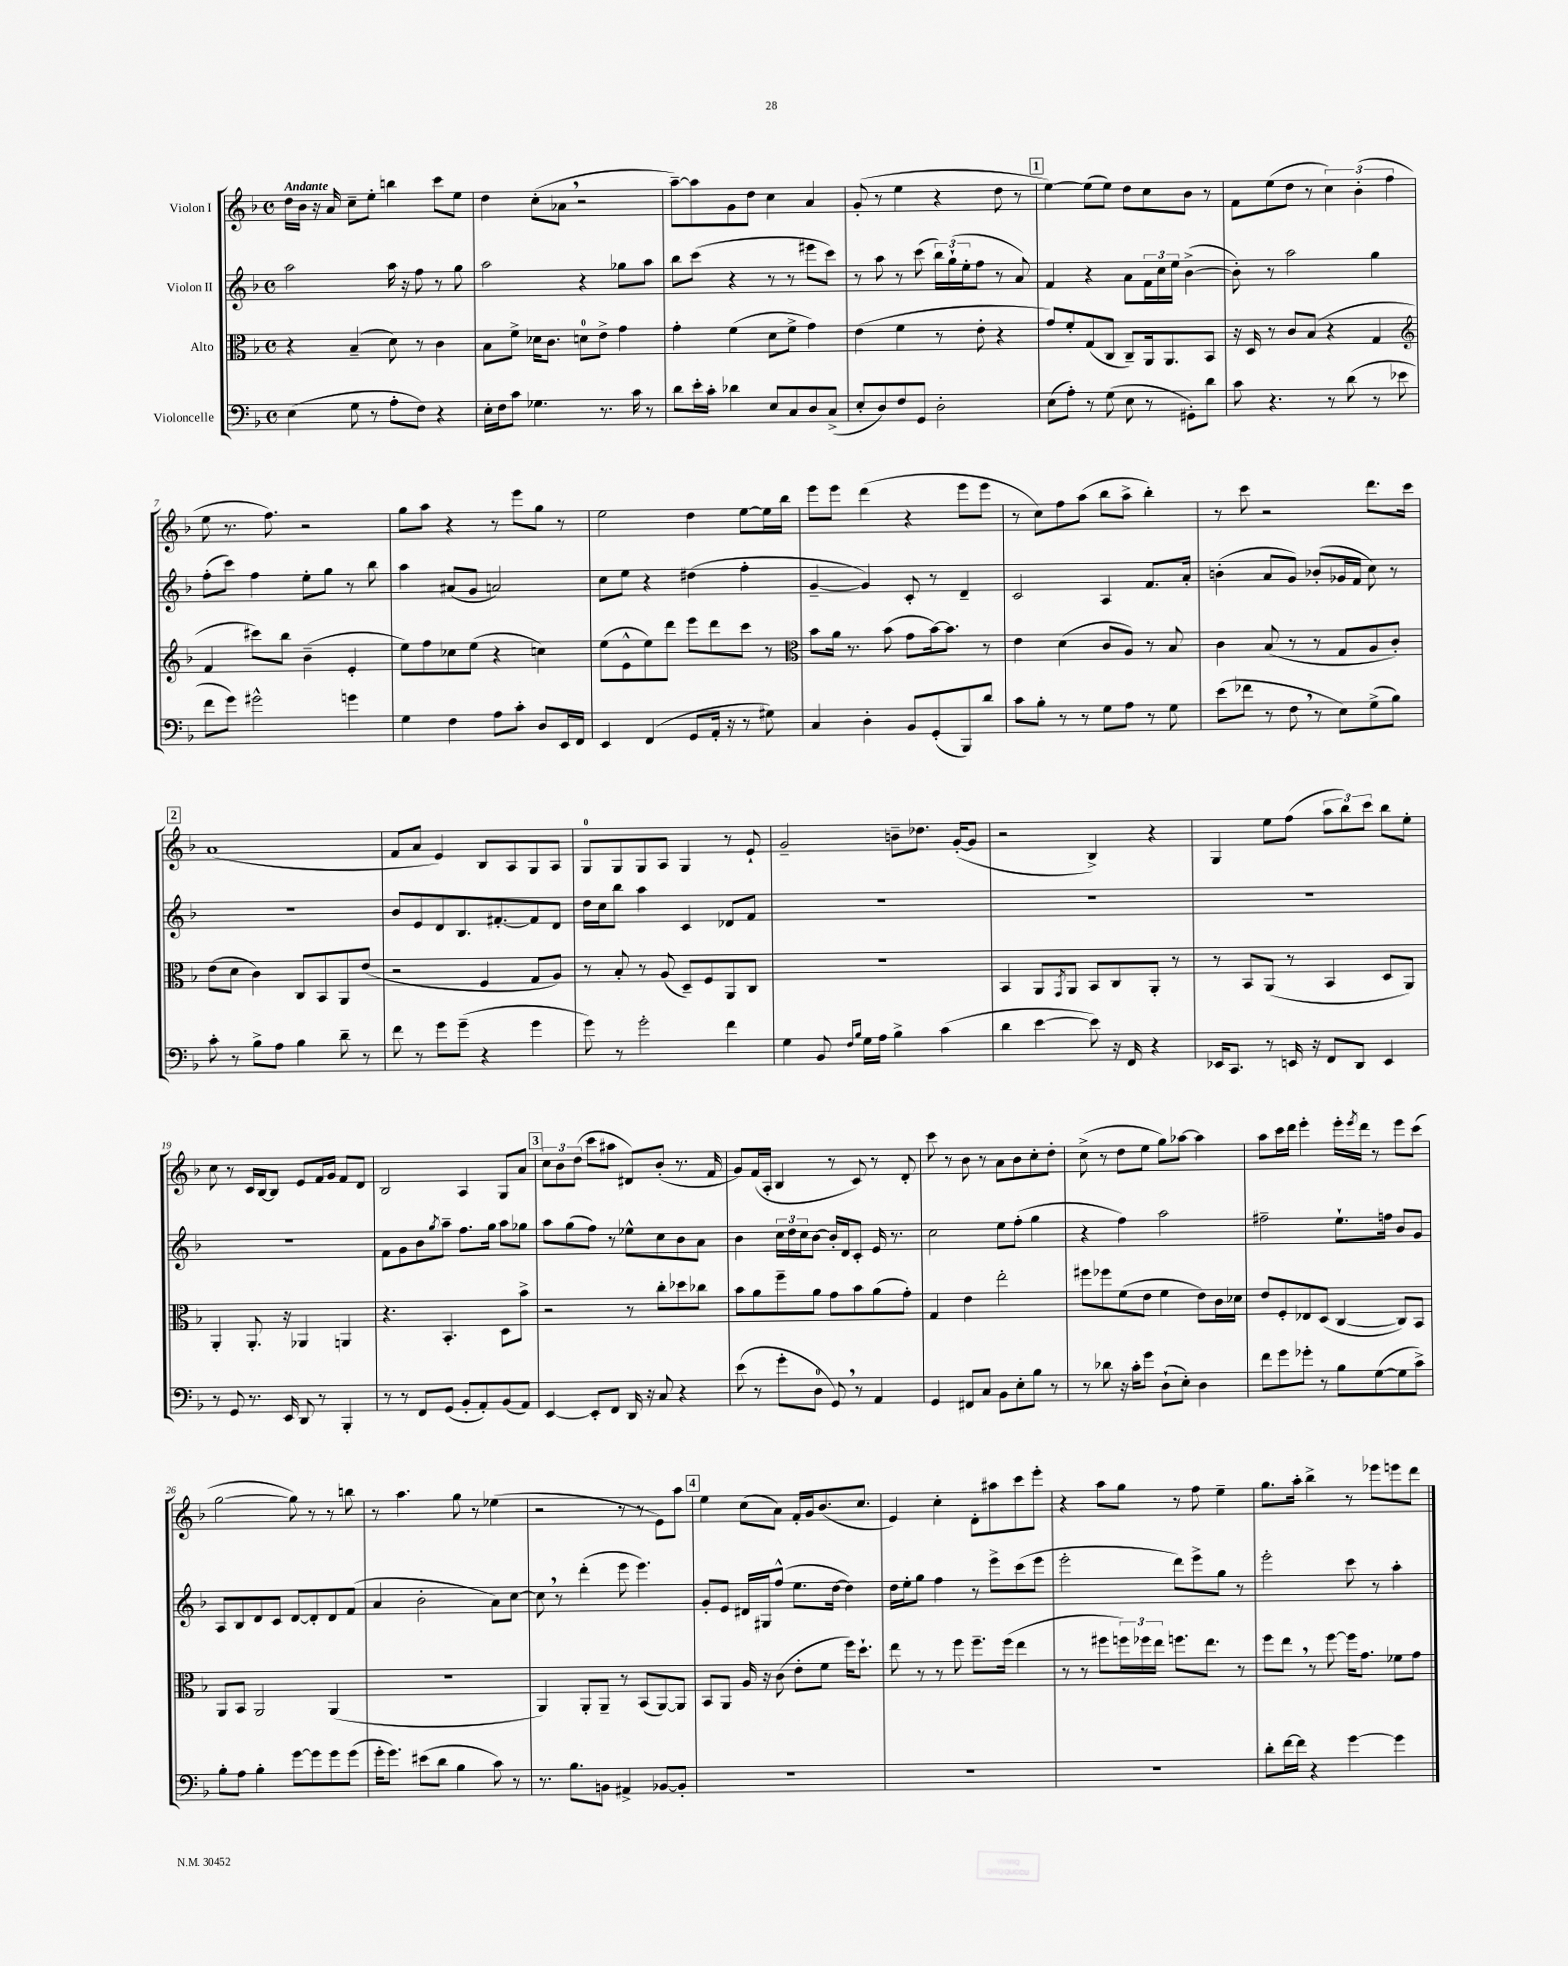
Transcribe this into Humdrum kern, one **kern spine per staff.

**kern	**kern	**kern	**kern
*part4	*part3	*part2	*part1
*staff4	*staff3	*staff2	*staff1
*I"Violoncelle	*I"Alto	*I"Violon II	*I"Violon I
*clefF4	*clefC3	*clefG2	*clefG2
*k[b-]	*k[b-]	*k[b-]	*k[b-]
*M4/4	*M4/4	*M4/4	*M4/4
*met(c)	*met(c)	*met(c)	*met(c)
=1	=1	=1	=1
!	!	!	!LO:TX:a:B:t=Andante
(4E\	4r	2aa\	16dd\LL
.	.	.	16b-\JJ
.	.	.	16r
.	.	.	16a/
8G\	(4B-~/	.	8cc~\L
8r	.	.	8ee'\J
8A'\L	8d\)	16aa\	4bbn\
.	.	16r	.
8F\J)	8r	8ff\	.
4r	4c\	8r	8ccc\L
.	.	8gg\	8ee\J
=2	=2	=2	=2
16E'\LL	8B-\L	2aa\	4dd\
16F\J	.	.	.
8c\J	8f^\J	.	.
4.G-X\	16d-X\KL	.	(8cc'\L
.	8.c\J	.	.
.	.	.	8a-X,\J
.	8dn\L	4r	2r
8.r	8e^\J	.	.
.	4g\	8gg-X\L	.
16c\	.	.	.
8r	.	8aa\J	.
=3	=3	=3	=3
8d\L	4g'\	8bb-\L	[8aa~\L)
16e'\L	.	(8ccc\J	8aa\]
16c'\JJ	.	.	.
4d-X\	(4f\	4r	8g\
.	.	.	8dd\J
8E/L	8d\L	8r	4cc\
8C/	8f^\J	8r	.
8D/	4g\)	8eee#X\L	4a/
(8C^/J	.	8ccc\J)	.
=4	=4	=4	=4
8E'/L	(4e\	8r	(8g'/
8D/)	.	8aa\	8r
8F/	4f\	8r	4ee\
8GG/J	.	(8ccc\	.
2D'\	8r	24bb-\LL)	4r
.	.	(24gg`\	.
.	.	24ee'\J	.
.	8e'\	8ff\J	.
.	4r	8r	8dd\
.	.	8a/)	8r
!!LO:REH:place=s1:t=1
=5	=5	=5	=5
(8E\L	8g/L)	4f/	[4ee\)
8A'\J)	8f'/	.	.
8r	(8G/	4r	(8ee\L]
(8G\	8C/J	.	8ee\J)
8E\	8C~/L)	8a\L	8dd\L
8r	16AA/k	24f\L	8cc\
.	.	24cc\	.
.	8.AA/	.	.
.	.	24ee\JJ	.
8GG#X'\L)	.	([4b-^\	8b-\J
8d\J	8BB-/J	.	8r
=6	=6	=6	=6
8c\	16r	8b-'\])	8f\L
.	16D/	.	.
4.r	8r	8r	(8ee\
.	8c/L	2aa\	8dd\J
.	(8B-/J	.	8r
8r	4r	.	6cc\)
(8d\	.	.	.
.	.	.	(6b-'\
8r	4G/	4gg\	.
.	.	.	6ff\
8e-X\	.	.	.
!!LO:LB:g=z
=7	=7	=7	=7
*	*clefG2	*	*
8f\L	4f/	(8ff'\L	8ee\
8g\J)	.	8ccc\J)	8.r
2g#X^^\	8ccc#X\L)	4ff\	.
.	.	.	8.ff\)
.	8bb-\J	.	.
.	(4b-~\	8ee'\L	2r
.	.	8gg\J	.
4gn\	4e'/	8r	.
.	.	8bb-\	.
=8	=8	=8	=8
4G\	8ee\L)	4aa\	8gg\L
.	8ff\	.	8aa\J
4F\	8cc-X\	(8a#X/L	4r
.	(8ee\J	8g/J	.
8A\L	4r	2an/)	8r
8c'\J	.	.	8eee\L
8D/L	4ccn\)	.	8gg\J
16EE/L	.	.	8r
16FF/JJ	.	.	.
=9	=9	=9	=9
4EE/	(8ee\L	8cc\L	2ee\
.	8e^^\	8ee\J	.
(4FF/	8ee\)	4r	.
.	8ddd\J	.	.
8GG/L	8eee\L	(4dd#X\	4dd\
16AA'/Jk	8ddd\	.	.
16r	.	.	.
8r	8ccc\J	4ff'\	[8ee\L
8G#X\)	8r	.	16ee\L]
.	.	.	16bb-\JJ
=10	=10	=10	=10
*	*clefC3	*	*
4C/	8b-\L	[4g~/	8eee\L
.	16a\Jk	.	8eee\J
.	8.r	.	.
4D'\	.	4g/])	(4ddd\
.	(8b-\	.	.
8BB-/L	8g\L	8c'/	4r
(8GG'/	[16b-\k)	8r	.
.	8.b-\J]	.	.
8BBB-/)	.	4d~/	8eee\L
8d/J	8r	.	8eee\J
=11	=11	=11	=11
8c\L	4e\	2c/	8r
8B-'\J	.	.	8cc\L)
8r	(4d\	.	8ff\
8r	.	.	(8aa\J
8G\L	8c/L	4A/	8bb-\L
8A\J	8A/J)	.	8aa^\J
8r	8r	8.f/L	4bb-'\)
8G\	8B-/	.	.
.	.	16a'/Jk	.
=12	=12	=12	=12
(8e\L	4c\	(4bn'\	8r
8f-X\J	.	.	8ccc\
8r	(8B-/	8a/L	2r
8F,\	8r	8g/J)	.
8r	8r	(8b-X'/L	.
8E\L)	8G/L	16g-X/L	.
.	.	16f/JJ	.
(8G^\	8A/	8cc\)	8.ddd\L
8B-\J)	8c'/J)	8r	.
.	.	.	16ccc\Jk
!!LO:LB:g=z
!!LO:REH:place=s1:t=2
=13	=13	=13	=13
8c'\	(8e\L	1r	(1a
8r	8d\J	.	.
8B-^\L	4c\)	.	.
8A\J	.	.	.
4B-\	8C/L	.	.
.	8BB-/	.	.
8d~\	8AA/	.	.
8r	(8e/J	.	.
=14	=14	=14	=14
8f\	2r	8b-/L	8f/L
8r	.	8e/	8a/J
8g\L	.	8d/	4e/)
(8g~\J	.	8.B-/	.
4r	4F/	.	8B-/L
.	.	[8.f#X'/	.
.	.	.	8A/
4g\	8G/L	8f#/]	8G/
.	8A/J)	8d/J	8A/J
=15	=15	=15	=15
8g\)	8r	16dd\LL	8G/L
.	.	16cc\J	.
8r	8B-'/	8bb-\J	8G/
2g'\	8r	4aa\	8G/
.	(8A/	.	8A/J
.	8D~/L)	4c/	4G/
.	8F/	.	.
4f\	8AA/	8d-X/L	8r
.	8C/J	8f/J	8e`/
=16	=16	=16	=16
4G\	1r	1r	2g~/
8BB-/	.	.	.
16qqF/LL	.	.	.
16qqB-/JJ	.	.	.
16G\LL	.	.	.
16A\JJ	.	.	.
4B-^\	.	.	8bn~\L
.	.	.	8.dd-X\J
(4c\	.	.	.
.	.	.	([16g'/KL
.	.	.	8g/J]
=17	=17	=17	=17
4d\	4BB-/	1r	2r
[4e\	8AA/L	.	.
.	8qGG/	.	.
.	8AA/J	.	.
8e\])	8BB-/L	.	4B-^/)
16r	8C/	.	.
16FF/	.	.	.
4r	8AA'/J	.	4r
.	8r	.	.
=18	=18	=18	=18
16EE-X/KL	8r	1r	4G/
8.CC/J	.	.	.
.	8BB-/L	.	.
8r	(8AA/J	.	8ee\L
16EEn/	8r	.	(8ff\J
16r	.	.	.
8FF/L	4BB-/	.	12aa\L
.	.	.	12bb-\)
8DD/J	.	.	.
.	.	.	12ccc\J
4EE/	8D/L	.	8bb-\L
.	8AA/J)	.	8ee'\J
!!LO:LB:g=z
=19	=19	=19	=19
8r	4AA'/	1r	8cc\
8GG/	.	.	8r
8.r	8.AA'/	.	16c/LL
.	.	.	[16B-/J
.	.	.	8B-/J]
16EE/	16r	.	.
8DD/	4AA-X/	.	8e/L
8r	.	.	16f/L
.	.	.	16g/JJ
4BBB-'/	4AAn/	.	8f/L
.	.	.	8d/J
=20	=20	=20	=20
8r	4.r	8f\L	2B-/
8r	.	8g\	.
8FF/L	.	8b-\	.
.	.	8qgg/	.
(8GG/J	4.BB-'/	8aa~\J	.
8BB-'/L	.	8.ff\L	4A/
8AA'/)	.	.	.
.	.	16gg\Jk	.
(8BB-/	8D\L	8aa\L	8G/L
8AA/J)	8b-^\J	8gg-X\J	8a/J
!!LO:REH:place=s1:t=3
=21	=21	=21	=21
[4EE/	2r	8aa\L	12cc\L
.	.	.	12b-\
.	.	(8gg\	.
.	.	.	(12dd\J
8EE'/L]	.	8ff\J)	8ccc\L
8FF/J	.	8r	8aa#X\J
16DD/	8r	8ee-X^^\L	8d#X/L)
16r	.	.	.
8C/	8cc'\L	8cc\	(8b-'/J
4r	8dd-X\	8b-\	8.r
.	8cc-X\J	8a\J	.
.	.	.	16f/
=22	=22	=22	=22
(8e\	8b-\L	4b-\	8g/L)
8r	8a\	.	(16f/L
.	.	.	16A'/JJ
8g'\L	8ff~\	24cc\LL	4B-/
.	.	24dd\	.
.	.	24cc\J	.
8D\J	8a\J	[8b-\J	.
8GG,/)	8g\L	16b-'/LL]	8r
.	.	16d/J	.
8r	8b-\	8c'/J	8c/)
4AA/	(8a\	16e/	8r
.	.	8.r	.
.	8g'\J)	.	8d'/
=23	=23	=23	=23
4GG/	4G/	2cc\	8ccc\
.	.	.	8r
8FF#X/L	4e\	.	8b-\
8C/J	.	.	8r
8BB-\L	2ee'\	8ee\L	8a\L
8E'\	.	(8ff'\J	8b-\
8B-\J	.	4gg\	8cc'\
8r	.	.	8dd'\J
=24	=24	=24	=24
8r	8ff#X\L	4r	(8cc^\
8d-X\	8ff-X\	.	8r
16r	(8f\	4ff\)	8dd\L
16c'\KL	.	.	.
8g\J	8e\J	.	8ee\J
(8D`\L	4f\	2aa\	8gg\L)
8E'\J)	.	.	[8aa-X\J
4D\	8e\L)	.	4aa-\]
.	16c\L	.	.
.	16d-X\JJ	.	.
=25	=25	=25	=25
8f\L	8e/L	2ff#X~\	8aa\L
8g\	8F'/	.	16ccc\L
.	.	.	16ddd\JJ
8g-X'\J	8E-X/	.	4eee'\
8r	(8D/J	.	.
8B-\L	[4C/	8.ee`\L	16eee'\LL
.	.	.	8qeee/
.	.	.	16ddd\JJ
([8G\	.	.	8r
.	.	16ffn\Jk	.
8G\]	8C/L])	8b-/L	8eee\L
8c^\J)	8BB-/J	8g/J	(8ccc\J
!!LO:LB:g=z
=26	=26	=26	=26
8B-'\L	8AA/L	8A/L	[2gg\
8A\J	8BB-/J	8B-/	.
4B-'\	2AA/	8d/	.
.	.	8c/J	.
[8g\L	.	[8d/L	8gg\])
8g\]	.	8d'/]	8r
8g\	(4AA/	8d/	8r
(8g\J	.	(8f/J	8bbn\
=27	=27	=27	=27
16g'\KL	1r	4a/	8r
8.g\J)	.	.	.
.	.	.	4.aa\
(8e#X\L	.	2b-'\	.
8d\J	.	.	.
4B-\	.	.	8gg\
.	.	.	8r
8c\)	.	8a\L)	(4ee-X\
8r	.	[8cc\J	.
=28	=28	=28	=28
8.r	4AA/)	8cc,\]	2r
.	.	8r	.
8.B-\L	.	.	.
.	8AA'/L	(4ddd'\	.
8BBn\J	8AA~/J	.	.
4AA#X^/	8r	8eee\	8r
.	(8BB-/L	4.eee\)	8r
[8BB-X/L	[8AA/)	.	8e\L)
8BB-'/J]	8AA/J]	.	8aa\J
!!LO:REH:place=s1:t=4
=29	=29	=29	=29
1r	8BB-/L	8g'/L	4ee\
.	8AA/J	8e/J	.
.	16A/	16d#X/LL	(8cc\L
.	16r	16G#X/J	.
.	(8c\	(8ff^^/J	8a\J)
.	8e'\L	8.ee\L	16f'/LL
.	.	.	16g/J
.	8f\J	.	(8.b-/
.	.	[16dd\Jk	.
.	16ff\KL)	4dd\])	.
.	8.dd`\J	.	8.cc/J
=30	=30	=30	=30
1r	8ee\	16dd\LL	4e/)
.	.	16ee'\J	.
.	8r	8gg\J	.
.	8r	4ff\	4cc'\
.	8ff\	.	.
.	8.ff~\L	8r	8d'\L
.	.	8eee^\L	8aa#X\
.	(16ff\Jk	.	.
.	4ee\	(8ccc\	8ccc\
.	.	8eee\J	8eee'\J
=31	=31	=31	=31
1r	8r	2eee'\	4r
.	8r	.	.
.	8ff#X\L	.	8aa\L
.	24ffn\L)	.	8gg\J
.	24ff-X\	.	.
.	24ee\JJ	.	.
.	8.ffn\L	8ddd\L)	8r
.	.	8eee^\	8ff\
.	8.ee\J	.	.
.	.	8gg\J	4ee~\
.	8r	8r	.
=32	=32	=32	=32
8d'\L	8ff\L	2eee'\	8.gg\L
[16f\L	8ee,\J	.	.
16f\JJ]	.	.	16aa'\Jk
4r	8r	.	4bb-^\
.	[8ff\	.	.
[4g\	16ff\KL]	8ccc\	8r
.	8.g\J	.	.
.	.	8r	8eee-X\L
4g\]	8f-X\L	4aa'\	8eeen\
.	8g\J	.	8ddd\J
==	==	==	==
*-	*-	*-	*-
